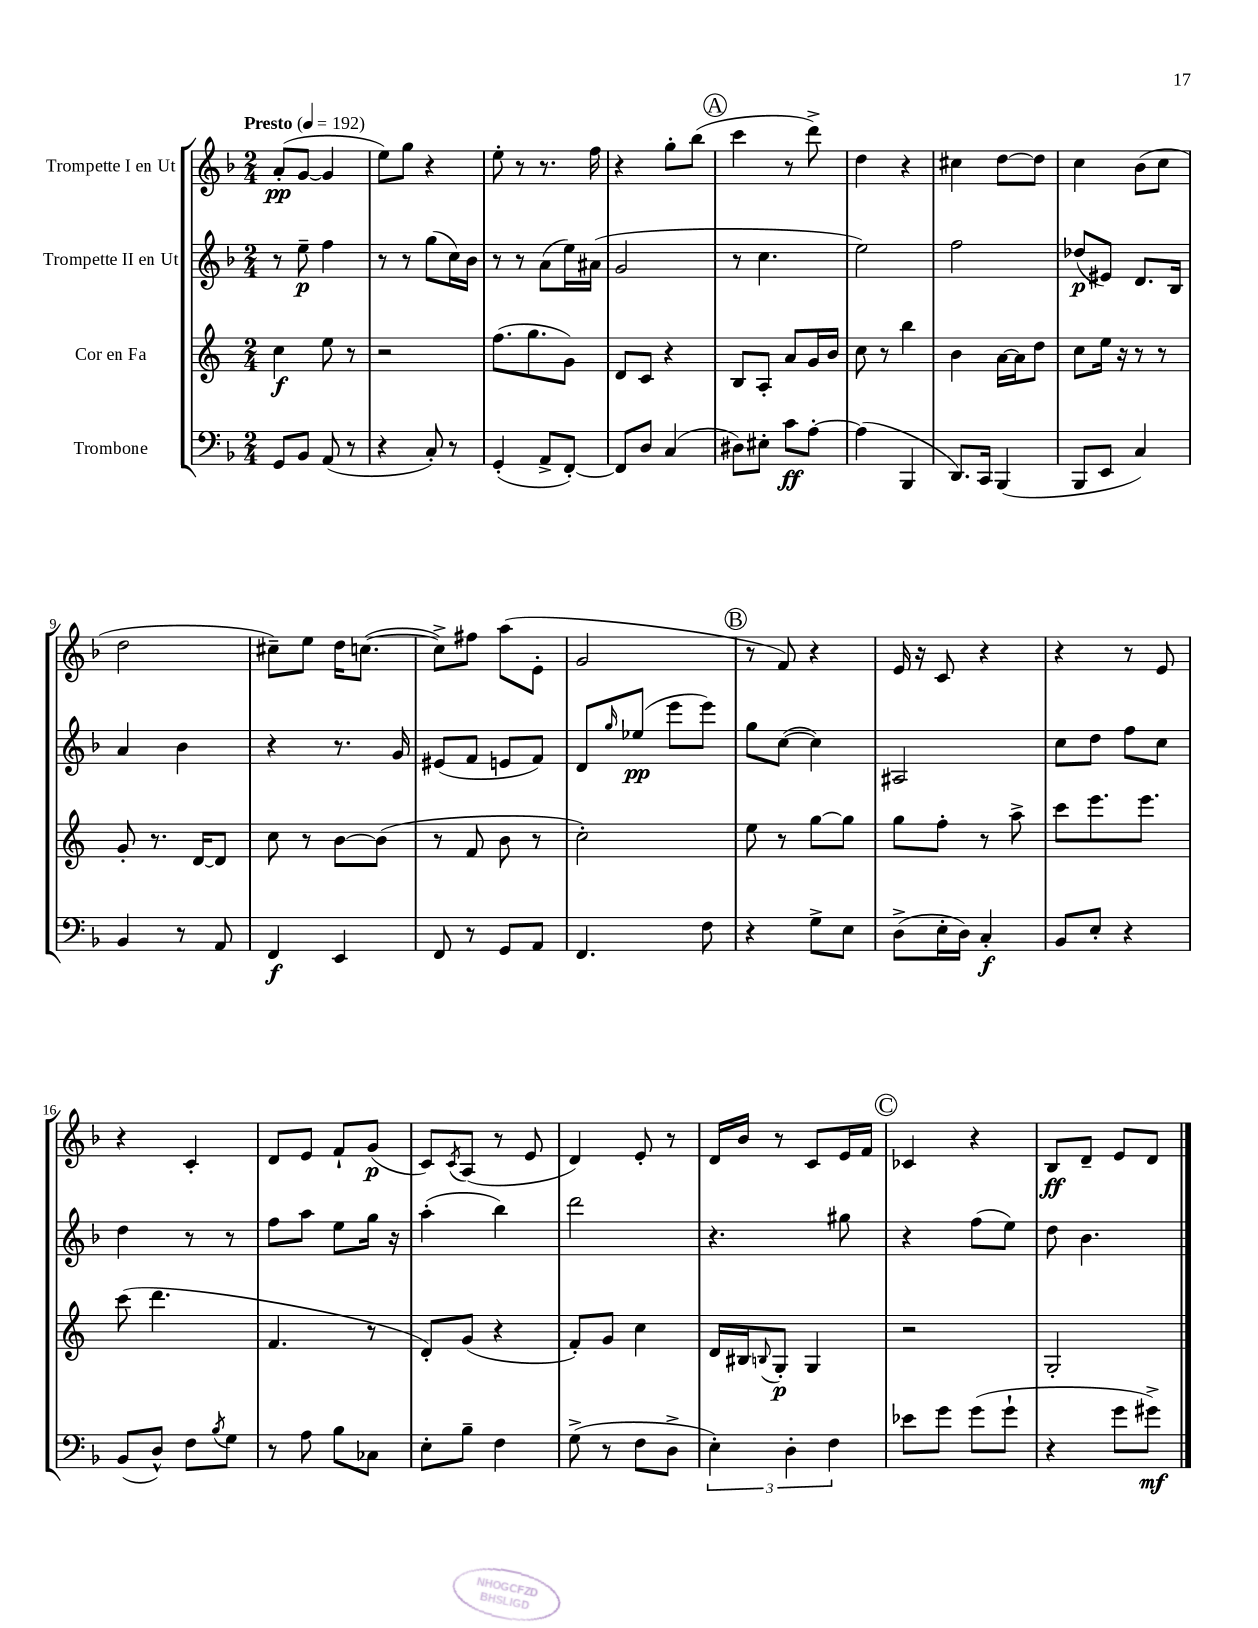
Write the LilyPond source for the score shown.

<<
\new StaffGroup <<
\new Staff = "s0" \with { instrumentName = "Trompette I en Ut" } {
    \clef treble \key f \major \numericTimeSignature \time 2/4 \tempo "Presto" 4 = 192
    a'8-.\pp( g'8~ g'4 |
    e''8) g''8 r4 |
    e''8-. r8 r8. f''16 |
    r4 g''8-. bes''8( |
    \mark \markup { \circle "A" } c'''4 r8 d'''8->) |
    d''4 r4 |
    cis''4 d''8~ d''8 |
    c''4 bes'8( c''8 |
    d''2 |
    cis''8--) e''8 d''16 c''8.~( |
    c''8->) fis''8 a''8( e'8-. |
    g'2 |
    \mark \markup { \circle "B" } r8 f'8) r4 |
    e'16 r16 c'8 r4 |
    r4 r8 e'8 |
    r4 c'4-. |
    d'8 e'8 f'8-! g'8\p( |
    c'8) \acciaccatura { c'8 } a8( r8 e'8 |
    d'4) e'8-. r8 |
    d'16 bes'16 r8 c'8 e'16 f'16 |
    \mark \markup { \circle "C" } ces'4 r4 |
    bes8\ff d'8-- e'8 d'8 \bar "|." |
}
\new Staff = "s1" \with { instrumentName = "Trompette II en Ut" } {
    \clef treble \key f \major \numericTimeSignature \time 2/4
    r8 e''8--\p f''4 |
    r8 r8 g''8( c''16) bes'16 |
    r8 r8 a'8( e''16) ais'16( |
    g'2 |
    \mark \markup { \circle "A" } r8 c''4. |
    e''2) |
    f''2 |
    des''8\p( eis'8) d'8. bes16 |
    a'4 bes'4 |
    r4 r8. g'16 |
    eis'8( f'8 e'8 f'8) |
    d'8 \grace { g''16 } ees''8\pp( e'''8 e'''8) |
    \mark \markup { \circle "B" } g''8 c''8~( c''4) |
    ais2 |
    c''8 d''8 f''8 c''8 |
    d''4 r8 r8 |
    f''8 a''8 e''8 g''16 r16 |
    a''4-.( bes''4) |
    d'''2 |
    r4. gis''8 |
    \mark \markup { \circle "C" } r4 f''8( e''8) |
    d''8 bes'4. \bar "|." |
}
\new Staff = "s2" \with { instrumentName = "Cor en Fa" } {
    \clef treble \key c \major \numericTimeSignature \time 2/4
    c''4\f e''8 r8 |
    r2 |
    f''8.( g''8. g'8) |
    d'8 c'8 r4 |
    \mark \markup { \circle "A" } b8 a8-. a'8 g'16 b'16 |
    c''8 r8 b''4 |
    b'4 a'16~ a'16 d''8 |
    c''8 e''16 r16 r8 r8 |
    g'8-. r8. d'16~ d'8 |
    c''8 r8 b'8~ b'8( |
    r8 f'8 b'8 r8 |
    c''2-.) |
    \mark \markup { \circle "B" } e''8 r8 g''8~ g''8 |
    g''8 f''8-. r8 a''8-> |
    c'''8 e'''8. e'''8. |
    c'''8( d'''4. |
    f'4. r8 |
    d'8-.) g'8( r4 |
    f'8-.) g'8 c''4 |
    d'16 bis16 \appoggiatura { b8 } g8-.\p g4 |
    \mark \markup { \circle "C" } r2 |
    g2-. \bar "|." |
}
\new Staff = "s3" \with { instrumentName = "Trombone" } {
    \clef bass \key f \major \numericTimeSignature \time 2/4
    g,8 bes,8 a,8( r8 |
    r4 c8-.) r8 |
    g,4-.( a,8-> f,8~-.) |
    f,8 d8 c4( |
    \mark \markup { \circle "A" } dis8) eis8-. c'8\ff a8~-. |
    a4( bes,,4 |
    d,8.) c,16 bes,,4( |
    bes,,8 e,8 c4) |
    bes,4 r8 a,8 |
    f,4\f e,4 |
    f,8 r8 g,8 a,8 |
    f,4. f8 |
    \mark \markup { \circle "B" } r4 g8-> e8 |
    d8->( e16-. d16) c4-.\f |
    bes,8 e8-. r4 |
    bes,8( d8-^) f8 \acciaccatura { bes8 } g8 |
    r8 a8 bes8 ces8 |
    e8-. bes8-- f4 |
    g8->( r8 f8 d8-> |
    \tuplet 3/2 { e4-.) d4-. f4 } |
    \mark \markup { \circle "C" } ees'8 g'8 g'8( g'8-! |
    r4 g'8 gis'8->\mf) \bar "|." |
}
>>
>>
